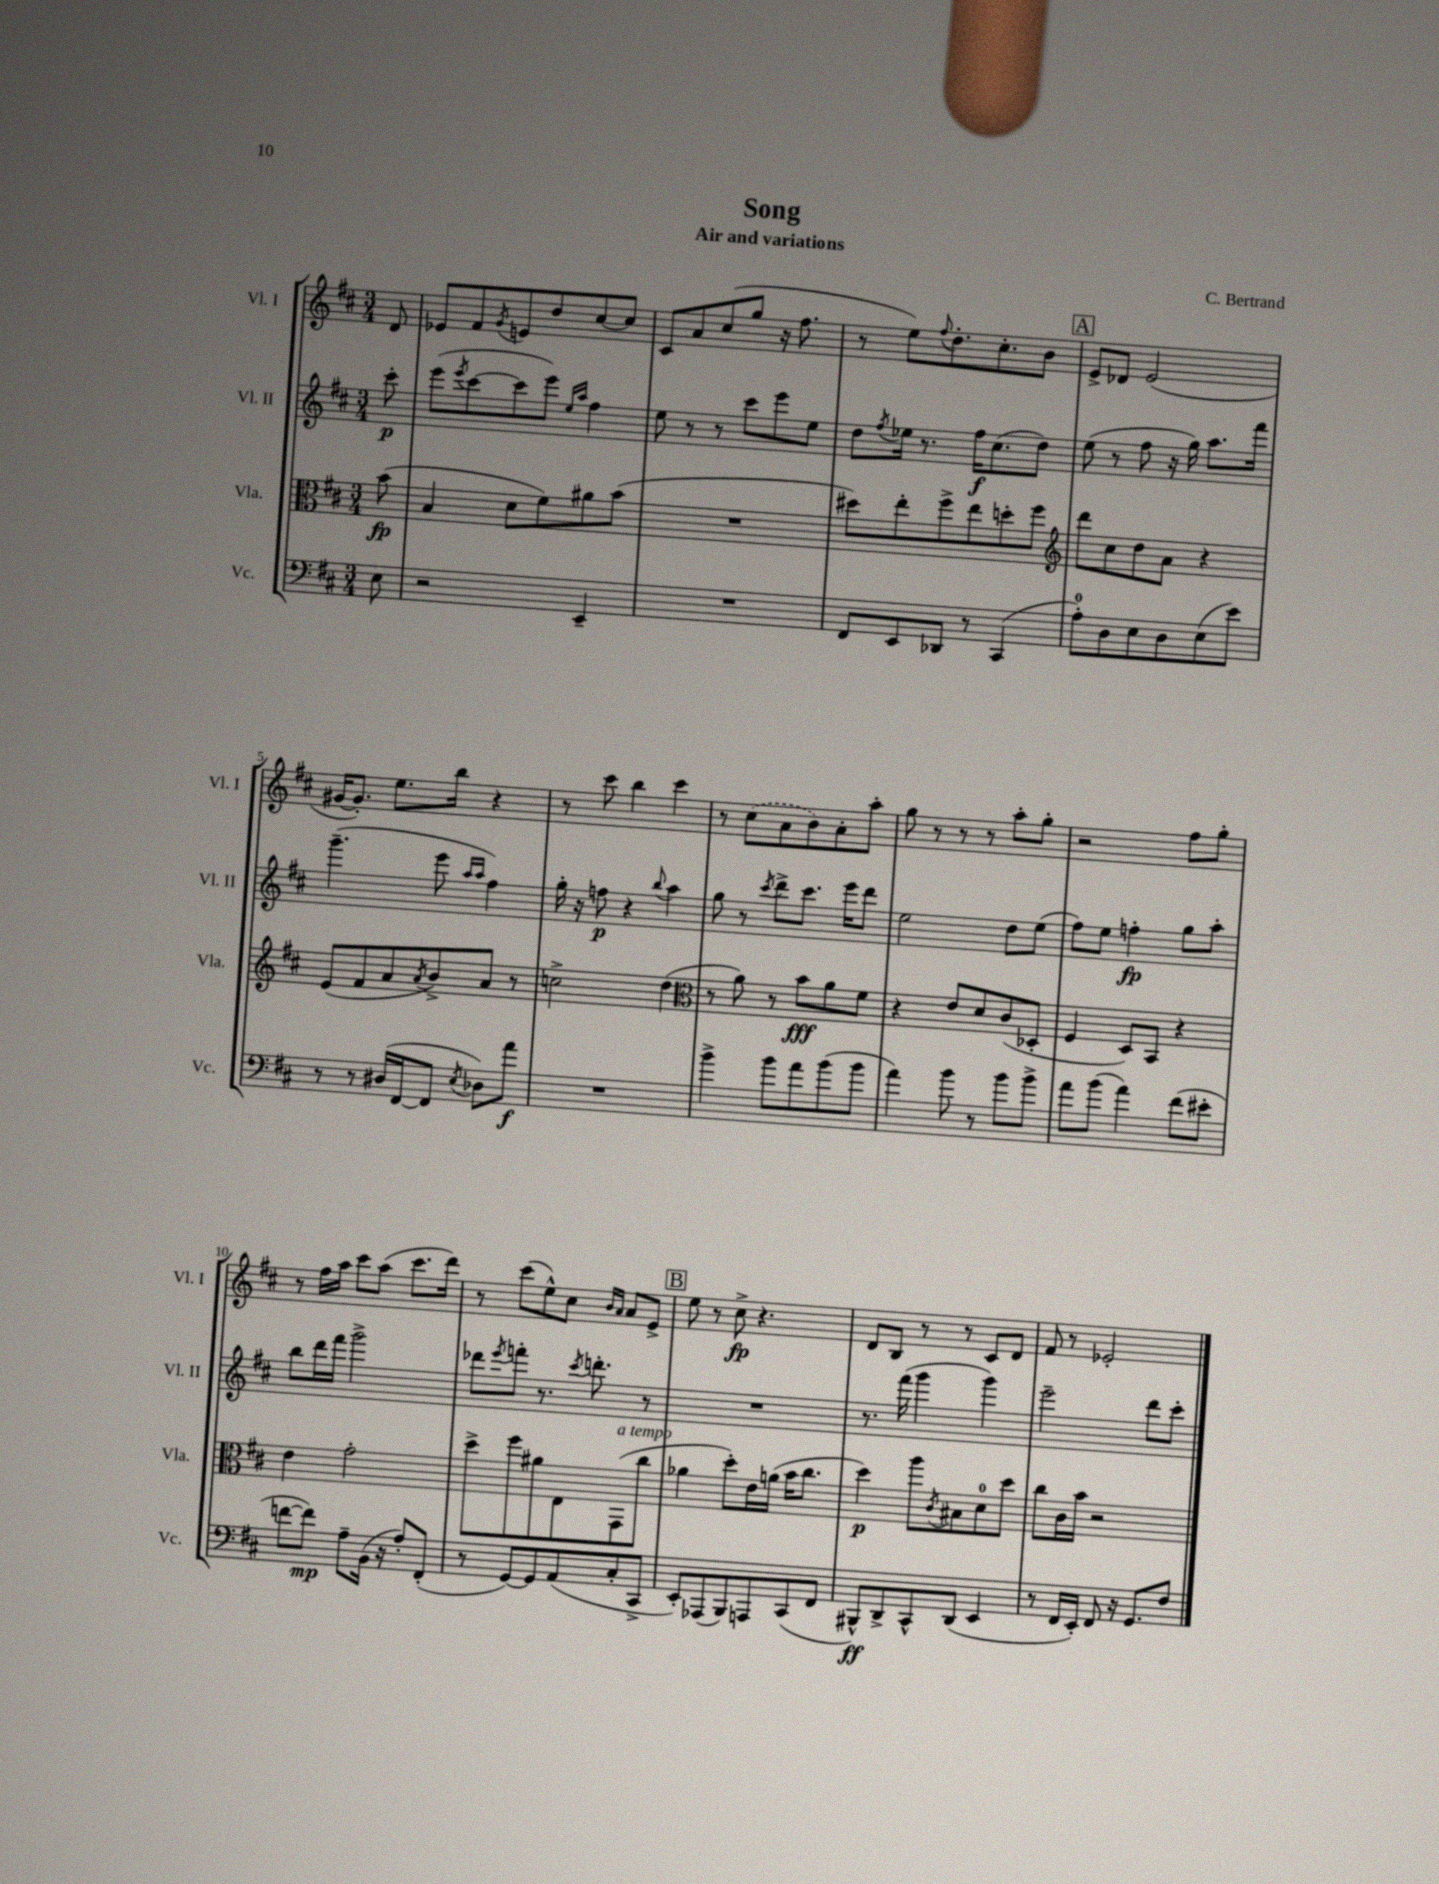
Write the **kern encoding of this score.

**kern	**kern	**kern	**kern
*staff4	*staff3	*staff2	*staff1
*clefF4	*clefC3	*clefG2	*clefG2
*k[f#c#]	*k[f#c#]	*k[f#c#]	*k[f#c#]
*M3/4	*M3/4	*M3/4	*M3/4
8E	(8b	8ccc#'	8d
=	=	=	=
2r	4B	(8eee	8e-
.	.	8qeee	.
.	.	[8ccc#	8f#
.	.	.	8qg
.	8d	8ccc#]	8e
.	8f#)	8eee)	8dd
.	.	16qqee	.
.	.	16qqaa	.
4EE~	8a#	4ff#	[8cc#
.	(8b	.	8cc#]
=	=	=	=
2.r	2.r	8ee	8c#
.	.	8r	8a
.	.	8r	(8cc#
.	.	8ccc#	8gg
.	.	8eee	16r
.	.	.	8.ff#
.	.	8ee	.
=	=	=	=
8FF#	8dd#)	8dd	8r
.	.	8qff#	.
8EE	8ee'	16ee-	8ee)
.	.	8.r	.
.	.	.	8qqff#
8DD-	8ff#^	.	8.dd'
8r	8ee	16ff#	.
.	.	(8.cc#	8.cc#'
(4CC#	8dd'	.	.
.	8ff#	8dd)	8b
=	=	=	=
*	*clefG2	*	*
8A')	8ddd	(8ee	8e^
8D	8cc#	8r	8d-
8E	8dd	8ff#	(2e
8D	8a	16r	.
.	.	16gg)	.
(8E	4r	8.aa	.
8e)	.	.	.
.	.	16fff#	.
=	=	=	=
8r	(8e	(4.ggg~	[16g#
.	.	.	8.g#'])
8r	8f#	.	.
(16D#	8a	.	8.ee
[16FF#	.	.	.
.	8qa	.	.
8FF#]	8b^)	8eee	.
.	.	.	16bb
.	.	16qqaa	.
8qE	.	16qqaa	.
8D-)	8a	4ff#)	4r
8a	8r	.	.
=	=	=	=
2.r	2cc^	16gg'	8r
.	.	16r	.
.	.	8ff	8ccc#
.	.	4r	4bb
.	.	8qqbb	.
.	(4dd	4aa	4ccc#
=	=	=	=
*	*clefC3	*	*
4b^	8r	8gg	8r
.	8a)	8r	(8cc#
.	.	8qccc#	.
8b	8r	8ddd^	8a
8a	8b	8.ccc#	8b)
(8b	8a	.	8a'
.	.	16eee	.
8b	8f#	8ddd	8aa'
=	=	=	=
4a)	4r	2ee	8gg
.	.	.	8r
8b	8e	.	8r
8r	8d	.	8r
8b	(8c#	8dd	8aa'
8b^	8D-'	(8ee	8gg'
=	=	=	=
8a	4F#	8ff#)	2r
(8b	.	8ee	.
4a)	8D)	4ff'	.
.	8BB	.	.
(8f#	4r	8gg	8ff#
8e#'	.	8aa'	8gg'
=	=	=	=
[8f	4e	8bb	8r
8f])	.	16ddd	16ff#
.	.	16fff#	16aa
8A~	2g'	2ggg^	8ccc#
(16BB	.	.	(8aa
16r	.	.	.
8A')	.	.	8.ccc#
(8FF#'	.	.	.
.	.	.	16ddd)
=	=	=	=
8r	8dd^	8ddd-	8r
.	.	8qeee	.
[8GG)	8ff#	8fff'	(8ccc#
8GG]	8a#	8.r	8ee^^)
(8AA	8E	.	8cc#
.	.	8qccc#	.
.	.	8.ddd'	.
.	.	.	16qqb
.	.	.	16qqa
8C#'	(8GG	.	8a
8CC#^	8cc#	8r	8e^
=	=	=	=
8EE')	4a-	2.r	8ee
(8AAA-	.	.	8r
8BBB)	8dd')	.	8cc#^
8AAA	16e	.	4.r
.	(16a	.	.
(8CC#	16b	.	.
.	8.cc#	.	.
8FF#	.	.	.
=	=	=	=
8BBB#^^)	4dd)	8.r	8d
8DD^	.	.	8B
.	.	(16fff#	.
8CC#^^	8aa	4ggg	8r
.	8qc#	.	.
(8DD	8B#	.	8r
4EE	8d	4ggg)	8c#
.	8dd	.	8d
=	=	=	=
8r	8cc#	2eee~	8f#
16FF#	16c#	.	8r
16EE')	16b	.	.
8FF#	2r	.	2e-'
16r	.	.	.
8.GG	.	.	.
.	.	8ddd	.
8F#	.	8ccc#'	.
==	==	==	==
*-	*-	*-	*-
